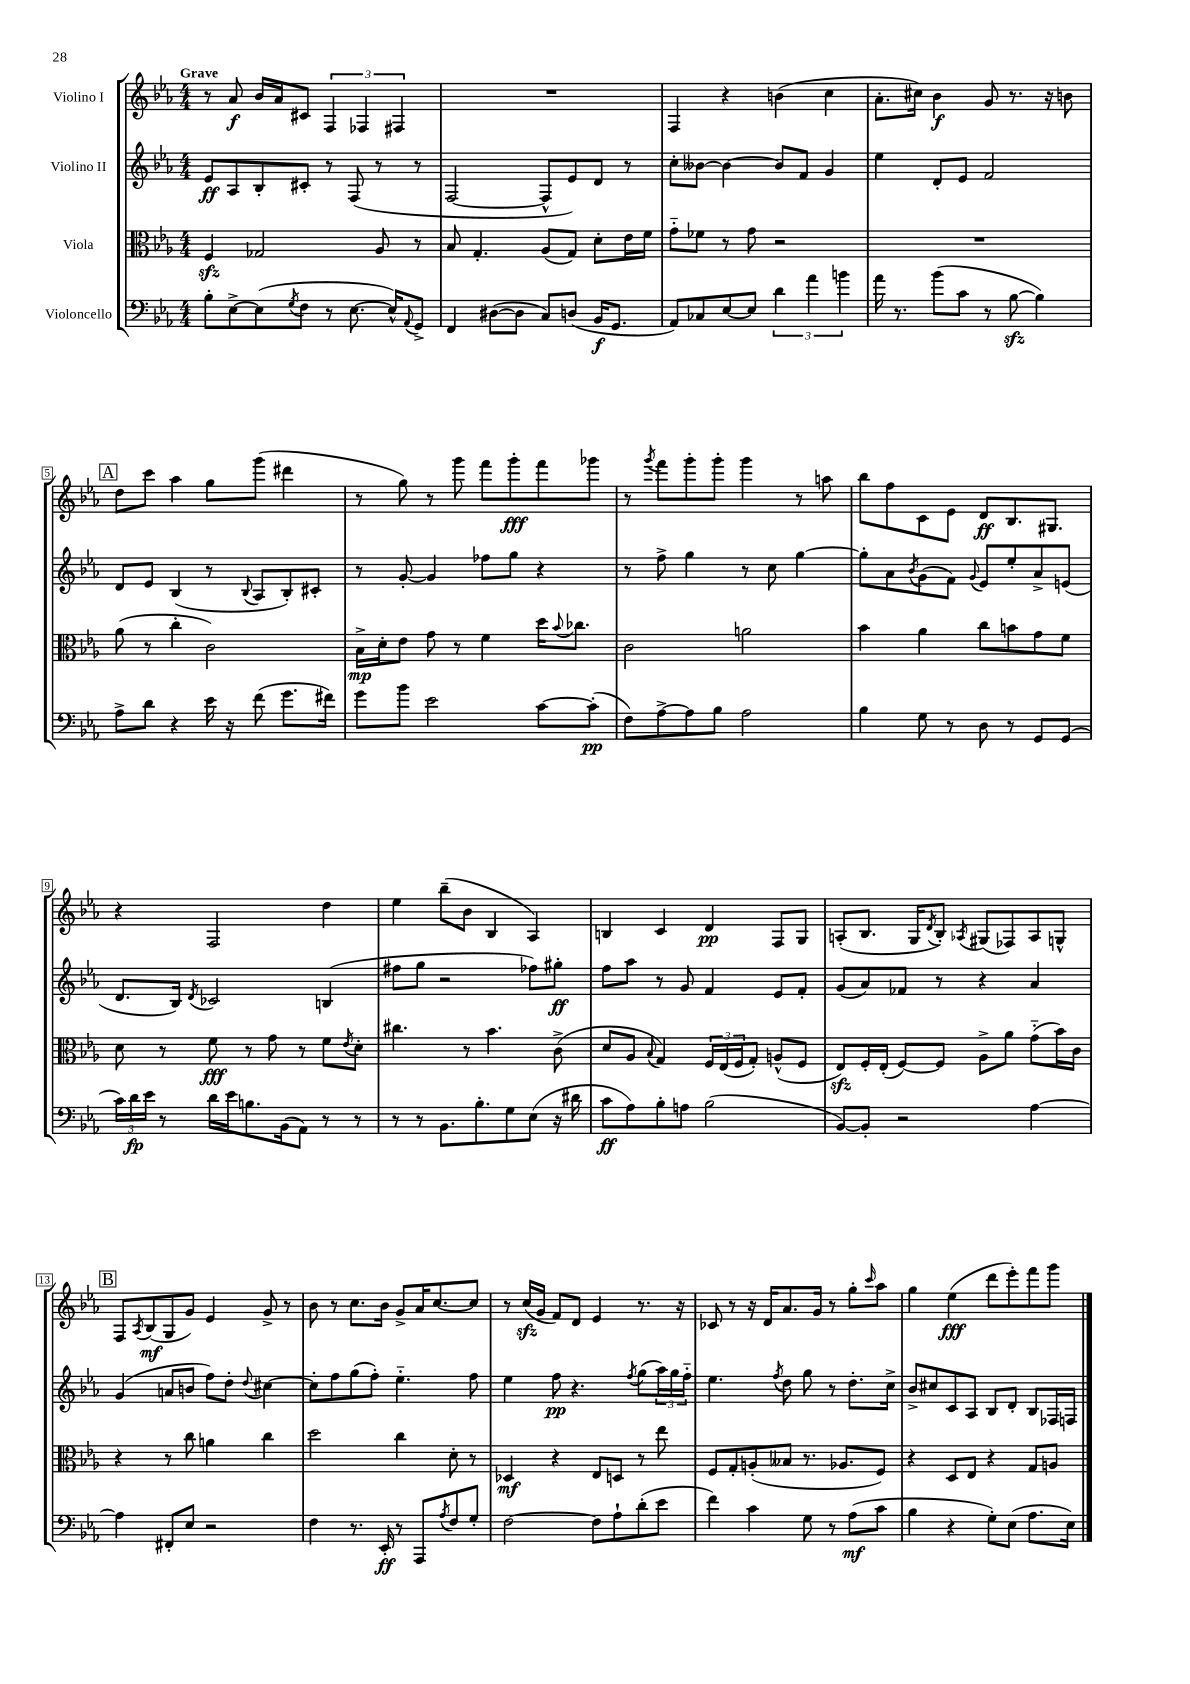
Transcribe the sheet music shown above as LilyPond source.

<<
\new StaffGroup <<
\new Staff = "s0" \with { instrumentName = "Violino I" } {
    \clef treble \key ees \major \numericTimeSignature \time 4/4 \tempo "Grave"
    r8 aes'8\f bes'16 aes'16 cis'8 \tuplet 3/2 { f4 fes4 fis4 } |
    R1 |
    f4 r4 b'4( c''4 |
    aes'8.-. cis''16) bes'4\f g'8 r8. r16 b'8 |
    \mark \markup { \box "A" } d''8 c'''8 aes''4 g''8 g'''8( dis'''4 |
    r8 g''8) r8 g'''8 f'''8 g'''8-.\fff f'''8 ges'''8 |
    r8 \acciaccatura { g'''8 } f'''8 g'''8-. g'''8-. g'''4 r8 a''8 |
    bes''8 f''8 c'8 ees'8 d'8\ff bes8. gis8. |
    r4 f2 d''4 |
    ees''4 bes''8--( bes'8 bes4 aes4) |
    b4 c'4 d'4\pp f8 g8 |
    a8-.( bes8. g16 \acciaccatura { d'8 } bes8-.) \acciaccatura { aes8 } gis8( fes8) aes8 g8-^ |
    \mark \markup { \box "B" } f8 \acciaccatura { aes8 } bes8\mf( g8 g'8) ees'4 g'8-> r8 |
    bes'8 r8 c''8. bes'16 g'8-> aes'16 c''8.~ c''8 |
    r8 c''16\sfz( g'16 f'8) d'8 ees'4 r8. r16 |
    ces'8 r8 r16 d'16 aes'8. g'16 r8 g''8-. \grace { c'''16 } aes''8 |
    g''4 ees''4\fff( d'''8 ees'''8-.) f'''8 g'''8 \bar "|." |
}
\new Staff = "s1" \with { instrumentName = "Violino II" } {
    \clef treble \key ees \major \numericTimeSignature \time 4/4
    ees'8\ff aes8 bes8-. cis'8-. r8 f8( r8 r8 |
    f2~ f8-^ ees'8) d'8 r8 |
    c''8-. beses'8~ beses'4~ beses'8 f'8 g'4 |
    ees''4 d'8-. ees'8 f'2 |
    \mark \markup { \box "A" } d'8 ees'8 bes4( r8 \appoggiatura { bes8 } aes8 bes8-.) cis'8-. |
    r8 g'8~-. g'4 fes''8 g''8 r4 |
    r8 f''8-> g''4 r8 c''8 g''4~ |
    g''8-. aes'8 \acciaccatura { bes'8 } g'8( f'8) \appoggiatura { g'8 } ees'8 ees''8-. aes'8-> e'8( |
    d'8. bes16) \acciaccatura { d'8 } ces'2 b4( |
    fis''8 g''8 r2 fes''8) gis''8-.\ff |
    f''8 aes''8 r8 g'8 f'4 ees'8 f'8-. |
    g'8( aes'8) fes'8 r8 r4 aes'4 |
    \mark \markup { \box "B" } g'4( a'8 b'8 f''8) d''8-. \appoggiatura { d''8 } cis''4~ |
    cis''8-. f''8 g''8( f''8-.) ees''4.-_ f''8 |
    ees''4 f''8\pp r4. \acciaccatura { f''8 } g''8( \tuplet 3/2 { aes''16) g''16 f''16-_ } |
    ees''4. \acciaccatura { f''8 } d''8 g''8 r8 d''8.-. c''16-> |
    bes'8-> cis''8 c'8 aes8 bes8 d'8-. bes8 fes16 f16 \bar "|." |
}
\new Staff = "s2" \with { instrumentName = "Viola" } {
    \clef alto \key ees \major \numericTimeSignature \time 4/4
    f4\sfz ges2 aes8 r8 |
    bes8 g4.-. aes8( g8) d'8-. ees'16 f'16 |
    g'8-_ fes'8 r8 g'8 r2 |
    R1 |
    \mark \markup { \box "A" } aes'8( r8 c''4-. c'2) |
    bes16->\mp d'16-. ees'8 g'8 r8 f'4 d''16 \appoggiatura { bes'8 } ces''8. |
    c'2 a'2 |
    bes'4 aes'4 c''8 b'8 g'8 f'8 |
    d'8 r8 f'8\fff r8 g'8 r8 f'8 \acciaccatura { ees'8 } d'8-. |
    cis''4. r8 bes'4. c'8->( |
    d'8 aes8 \appoggiatura { bes8 } g4) \tuplet 3/2 { f16 ees16( f16 } g8-.) a8-^( f8 |
    ees8\sfz) f16-. ees16-.( f8~) f8 aes8-> aes'8 g'8-_( bes'16) c'16 |
    \mark \markup { \box "B" } r4 r8 c''8 a'4 c''4 |
    d''2 c''4 d'8-. r8 |
    des4\mf r4 ees8 d8 r8 ees''8 |
    f8 g8-. a8-.( beses8 r8. aes8. f8) |
    r4 d8 ees8 r4 g8 a8 \bar "|." |
}
\new Staff = "s3" \with { instrumentName = "Violoncello" } {
    \clef bass \key ees \major \numericTimeSignature \time 4/4
    bes8-. ees8~-> ees8( \acciaccatura { g8 } f8 r8 ees8.~ ees16-^) \appoggiatura { aes,8 } g,8-> |
    f,4 dis8~( dis8 c8) d8( bes,16\f g,8. |
    aes,8) ces8 ees8~ ees8 \tuplet 3/2 { d'4 aes'4 b'4 } |
    aes'16 r8. bes'8( c'8 r8 bes8~\sfz bes4) |
    \mark \markup { \box "A" } aes8-> d'8 r4 ees'16 r16 f'8( g'8. fis'16) |
    g'8 bes'8 ees'2 c'8~ c'8-.\pp( |
    f8) aes8~-> aes8 bes8 aes2 |
    bes4 g8 r8 d8 r8 g,8 g,8( |
    \tuplet 3/2 { c'16) d'16\fp ees'16 } r8 d'16 ees'16 b8. bes,16( aes,8) r8 r8 |
    r8 r8 bes,8. bes8.-. g8 ees8( r16 dis'16 |
    c'8\ff aes8) bes8-. a8 bes2( |
    bes,8~) bes,8-. r2 aes4~ |
    \mark \markup { \box "B" } aes4 fis,8-. ees8 r2 |
    f4 r8. ees,16-.\ff r8 aes,,8 \acciaccatura { aes8 } f8 g8-. |
    f2~ f8 aes8-! d'8-.( ees'8 |
    f'4) c'4 g8 r8 aes8\mf( c'8 |
    bes4 r4 g8-.) ees8( aes8. ees16) \bar "|." |
}
>>
>>
\layout { \context { \Score \override BarNumber.stencil = #(make-stencil-boxer 0.1 0.3 ly:text-interface::print) } }
